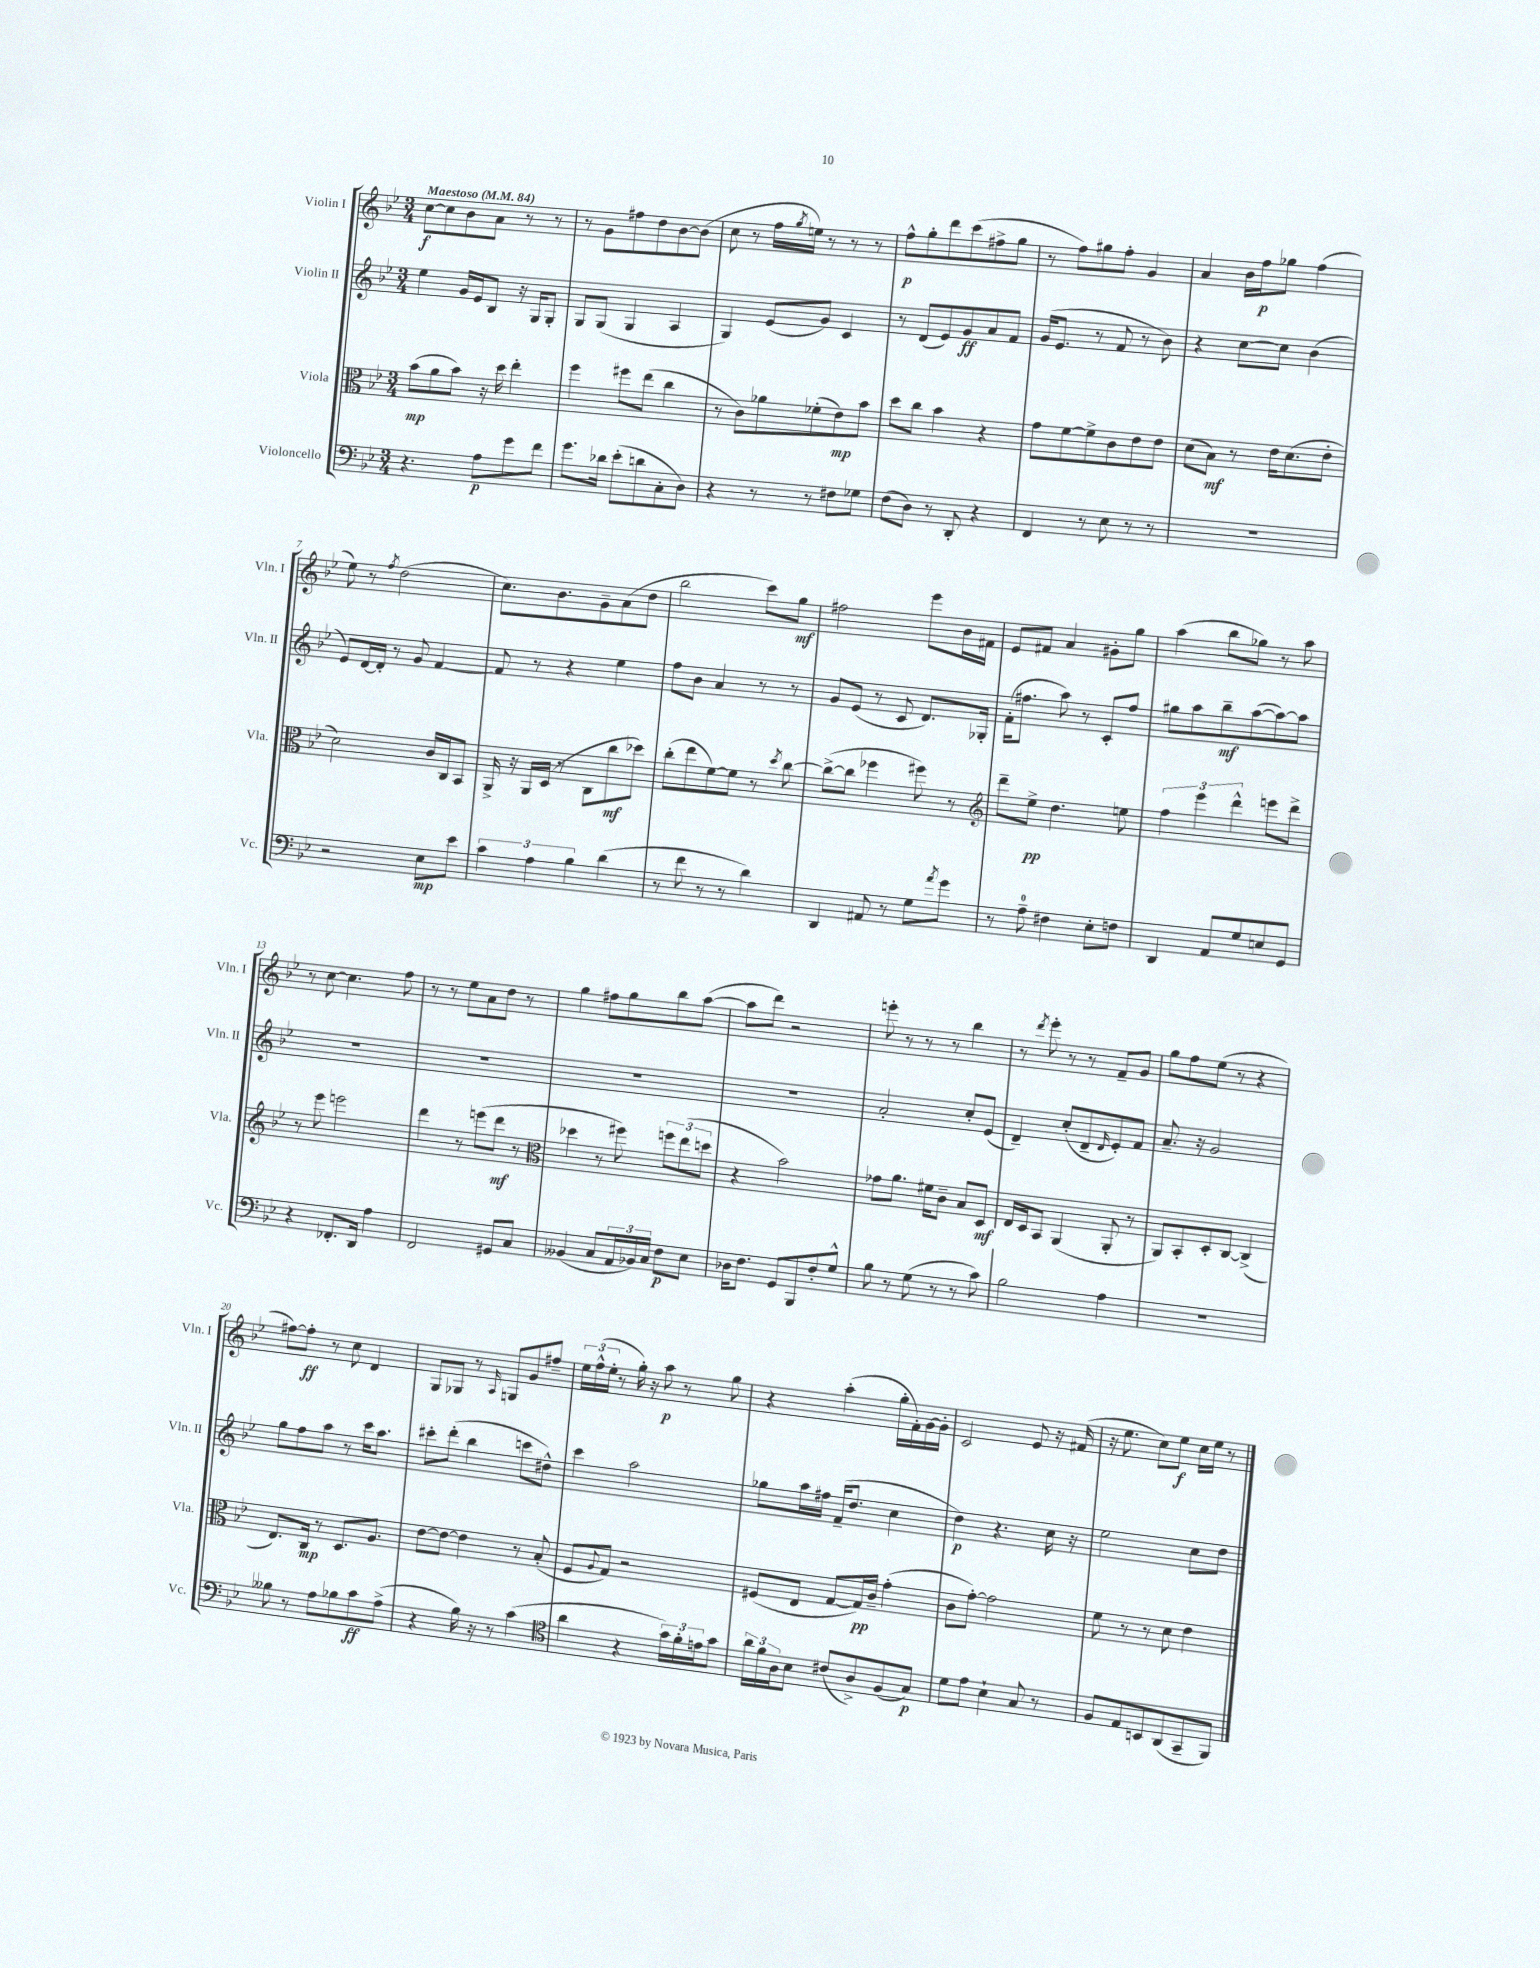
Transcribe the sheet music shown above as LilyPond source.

<<
\new StaffGroup <<
\new Staff = "s0" \with { instrumentName = "Violin I" shortInstrumentName = "Vln. I" } {
    \clef treble \key bes \major \numericTimeSignature \time 3/4 \tempo "Maestoso" 4 = 84
    c''8~\f c''8 bes'8 a'8 r8 r8 |
    r8 g'8 fis''8 d''8 bes'8~ bes'8( |
    c''8 r8 f''16 \acciaccatura { g''8 } e''16) r8 r8 r8 |
    f''8-^\p g''8-. d'''8 c'''8( fis''8-> g''8 |
    r8 f''8) gis''8 f''8-. g'4 |
    a'4 bes'16 f''16\p ges''8 f''4( |
    ees''8) r8 \acciaccatura { f''8 } d''2( |
    c''8.) bes'8. g'8-- a'8( d''8 |
    bes''2 c'''8) g''8\mf |
    fis''2 ees'''8 bes'16 fis'16 |
    ees'8 fis'8 a'4 gis'8-. g''8 |
    a''4( bes''8 ges''8) r8 a''8 |
    r8 c''8~ c''4. f''8 |
    r8 r8 ees''8 a'8 d''8 r8 |
    g''4 fis''8 g''8 bes''8 a''8~( |
    a''8 d'''8) r2 |
    e'''8-. r8 r8 r8 bes''4 |
    r8 \acciaccatura { d'''8 } ees'''8-. r8 r8 f'8-- g'8 |
    g''8 f''8 ees''8( r8 r4 |
    fis''8~) fis''8-.\ff r8 c''8 d'4 |
    g8 ges8 r8 \grace { a16 } g8 g'8 fis''8-- |
    \tuplet 3/2 { ees''16 f''16-^( ees''16-. } r8 g''16-.) r16 a''8\p r8 g''8 |
    r4 a''4-.( g''16-. f'16-.) g'16~ g'16-. |
    c'2 ees'8 r16 fis'16( |
    r16 ees''8. c''8) ees''8\f c''16 ees''16 r8 \bar "|." |
}
\new Staff = "s1" \with { instrumentName = "Violin II" shortInstrumentName = "Vln. II" } {
    \clef treble \key bes \major \numericTimeSignature \time 3/4
    ees''4 g'16 ees'16 bes8 r16 g16 g8-. |
    g8 g8( g4 a4 |
    g4) ees'8( g'8) c'4 |
    r8 d'8( ees'8) g'8\ff a'8 f'8 |
    g'16( ees'8. r8 f'8 r8 bes'8) |
    r4 c''8~ c''8 bes'4( |
    ees'8) d'16~ d'16-. r8 g'8 f'4~ |
    f'8 r8 r4 ees''4 |
    f''8 bes'8 a'4 r8 r8 |
    g'8 ees'8( r8 c'8 d'8.) ges16-. |
    f'16-.( fis''8. a''8) r8 c'8-. fis''8 |
    gis''8 a''8 bes''8--\mf a''8~( a''8~) a''8 |
    R2. |
    R2. |
    R2. |
    R2. |
    a'2-. c''8-. ees'8( |
    d'4--) c''8-.( d'8-- \grace { d'16 } ees'8-.) f'8 |
    a'8.-- r16 g'2 |
    g''8 f''8 a''8 r8 c'''16 a''8. |
    cis'''8-. d'''8-.( bes''4 c'''8 dis''8-^) |
    c'''4 a''2 |
    ges''8 a''16 fis''16 f'16--( d''8. c''4 |
    d''4\p) r4. c''16 r16 |
    ees''2 c''8 d''8 \bar "|." |
}
\new Staff = "s2" \with { instrumentName = "Viola" shortInstrumentName = "Vla." } {
    \clef alto \key bes \major \numericTimeSignature \time 3/4
    bes'8\mp( a'8 bes'8) r16 d''16 ees''4-. |
    f''4 fis''8 ees''8( c''4 |
    r8 c'8) aes'8 fes'8-.( ees'8\mp) bes'8 |
    d''8 c''8 bes'4 r4 |
    g'8 f'8~ f'8-> c'8 ees'8 ees'8 |
    d'8( bes8\mf) r8 ees'16 d'8.( ees'8-. |
    d'2) c'16 c16 bes,8 |
    a,16-> r16 a,16 d16( r8 c8 c''8\mf des''8) |
    c''8-.( ees''8 f'8~) f'8 r8 \acciaccatura { d''8 } c''8~ |
    c''8~->( c''8 fes''4 fis''8) r8 |
    \clef treble d'''8-- ees''8->\pp d''4. e''8 |
    \tuplet 3/2 { f''4 ees'''4 d'''4-^ } e'''8 d'''8-> |
    r8 ees'''8 e'''2 |
    d'''4 r8 e'''8( d'''8\mf r8 |
    \clef alto des''4 r8 fis''8) \tuplet 3/2 { f''8 ees''8( d''8 } |
    r4 bes'2) |
    ges'8 a'8. fis'16 c'8-- bes8 d8\mf |
    ees16 d16 bes,8 a,4( a,8-. r8 |
    a,8) bes,8-. d8-. c8~ c4->( |
    ees8.) c16\mp r8 d8. a8. |
    ees'8~ ees'8~ ees'4 r8 bes8-.( |
    f8 \appoggiatura { a8 } g8) r2 |
    fis8( ees8 g8~ g16\pp) c'16-- g'4-.( |
    c'8 g'8~-.) g'2 |
    f'8 r8 r8 d'8 ees'4 \bar "|." |
}
\new Staff = "s3" \with { instrumentName = "Violoncello" shortInstrumentName = "Vc." } {
    \clef bass \key bes \major \numericTimeSignature \time 3/4
    r4. a8\p g'8 f'8 |
    g'8. des'16 ees'8-.( d'8 c8-. d8) |
    r4 r8 r8 fis8 ges8 |
    f8( d8) r8 d,8-. r4 |
    f,4 r8 ees8 r8 r8 |
    R2. |
    r2 ees8\mp ees'8 |
    \tuplet 3/2 { c'4 a4 bes4 } d'4( |
    r8 f'8 r8 r8 d'4) |
    d,4 ais,8 r8 g8 \acciaccatura { a'8 } g'8 |
    r8 a8-0-- fis4 ees8-. f8 |
    d,4 a,8 g8 e8 g,8 |
    r4 fes,8.-. d,16 a4 |
    f,2 gis,8 c8 |
    beses,4( c8 \tuplet 3/2 { a,16 bes,16) c16 } f8\p ees8 |
    des16 f8. g,8 bes,,8 f8-. g8-^ |
    bes8 r8 g8( r8 r8 c'8) |
    bes2 a4 |
    R2. |
    beses8 r8 a8 bes8 c'8\ff a8->( |
    r4 bes16) r16 r8 c'4( |
    \clef tenor a'4 r4 \tuplet 3/2 { g'16) f'16-. e'16 } g'8 |
    \tuplet 3/2 { a'16 f'16 a16 } bes8 cis'8( a8->) f8( g8\p) |
    d'8 ees'8 bes4-! g8 r8 |
    f8 ees8 b,8 a,8( g,8-- f,8) \bar "|." |
}
>>
>>
